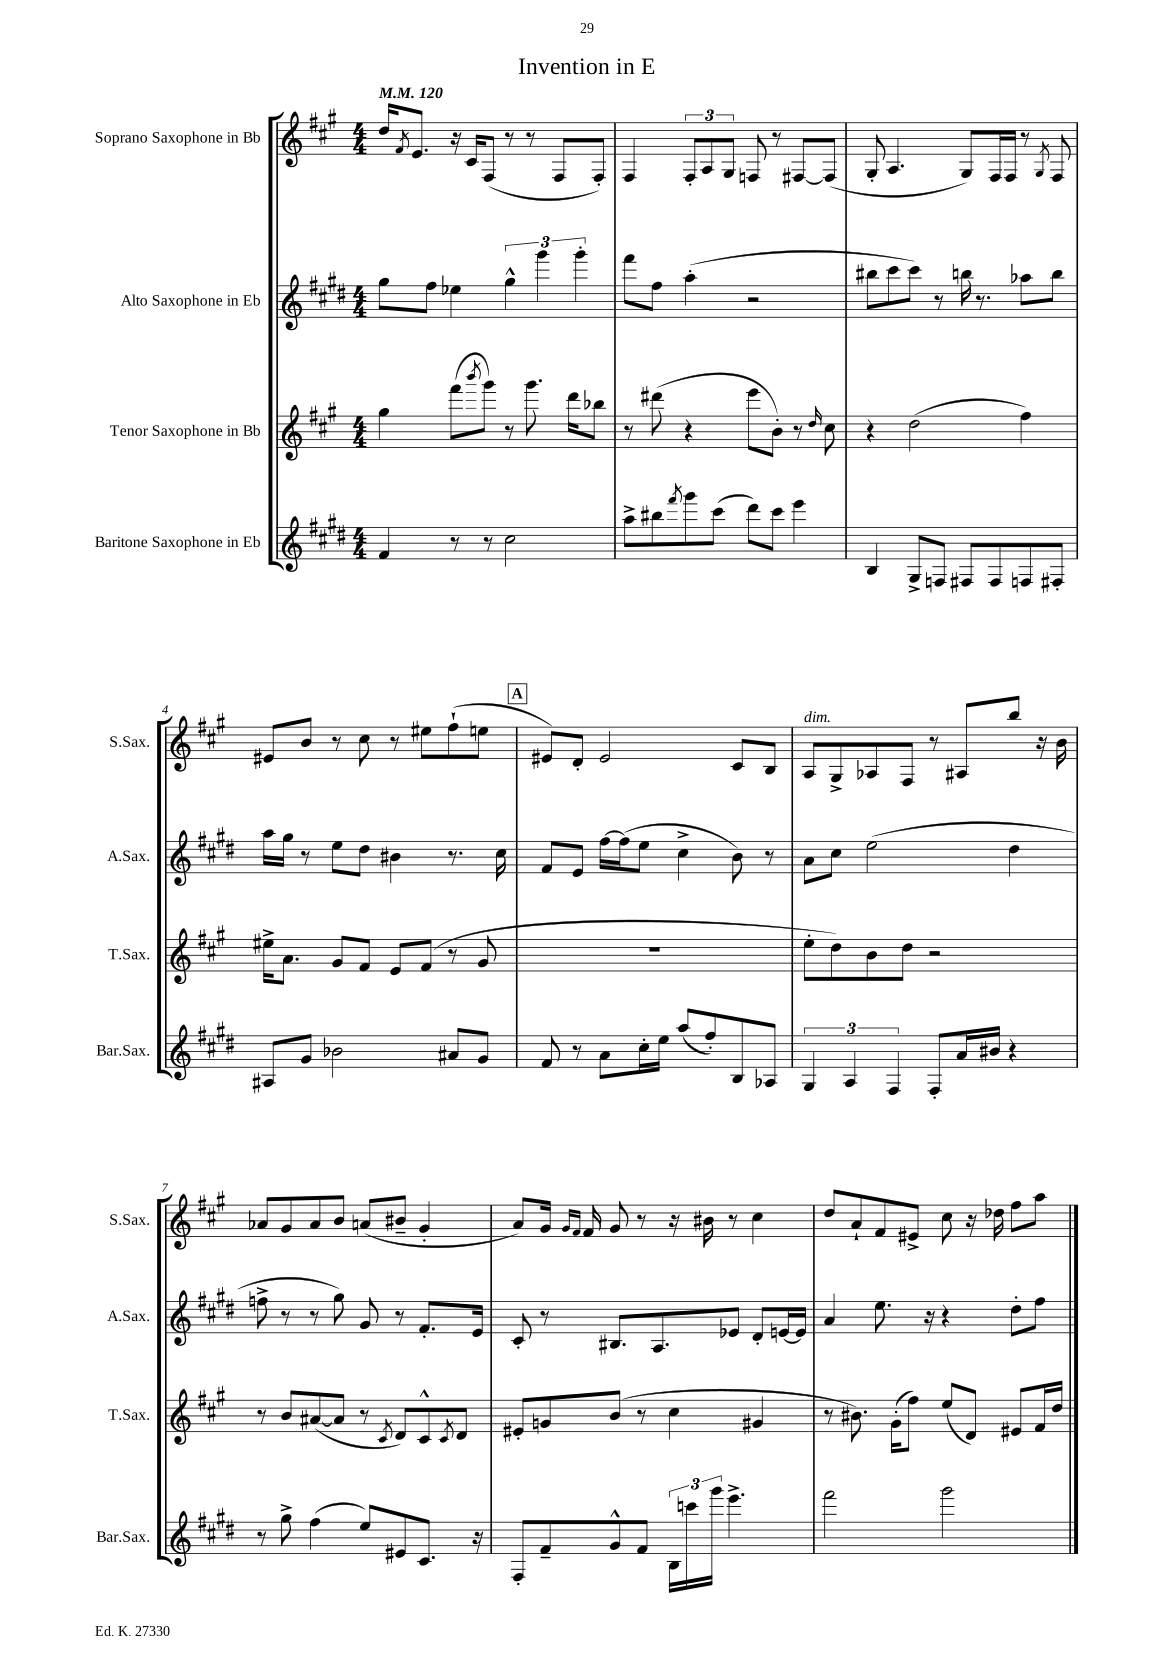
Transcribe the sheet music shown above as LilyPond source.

\header { title = "Invention in E" }
<<
\new StaffGroup <<
\new Staff = "s0" \with { instrumentName = "Soprano Saxophone in Bb" shortInstrumentName = "S.Sax." } {
    \clef treble \key a \major \numericTimeSignature \time 4/4 \tempo 4 = 120
    d''16 \acciaccatura { fis'8 } e'8. r16 cis'16 fis8( r8 r8 fis8 fis8-.) |
    fis4 \tuplet 3/2 { fis8-. a8 gis8 } f8 r8 fis8~ fis8( |
    gis8-. a4. gis8) fis16 fis16 r8 \acciaccatura { gis8 } fis8 |
    eis'8 b'8 r8 cis''8 r8 eis''8 fis''8-!( e''8 |
    \mark \markup { \box "A" } eis'8) d'8-. eis'2 cis'8 b8 |
    a8^\markup { \italic "dim." } gis8-> aes8 fis8 r8 ais8 b''8 r16 b'16 |
    aes'8 gis'8 aes'8 b'8 a'8( bis'8-- gis'4-. |
    a'8) gis'16 \grace { gis'16 fis'16 } fis'16 gis'8 r8 r16 bis'16 r8 cis''4 |
    d''8 a'8-! fis'8 eis'8-> cis''8 r16 des''16 fis''8 a''8 \bar "|." |
}
\new Staff = "s1" \with { instrumentName = "Alto Saxophone in Eb" shortInstrumentName = "A.Sax." } {
    \clef treble \key e \major \numericTimeSignature \time 4/4
    gis''8 fis''8 ees''4 \tuplet 3/2 { gis''4-^ gis'''4 gis'''4-. } |
    fis'''8 fis''8 a''4-.( r2 |
    bis''8 cis'''8 cis'''8) r8 b''16 r8. aes''8 b''8 |
    a''16 gis''16 r8 e''8 dis''8 bis'4 r8. cis''16 |
    \mark \markup { \box "A" } fis'8 e'8 fis''16~ fis''16( e''8 cis''4-> b'8) r8 |
    a'8 cis''8 e''2( dis''4 |
    f''8-> r8 r8 gis''8) gis'8 r8 fis'8.-. e'16 |
    cis'8-. r8 bis8. a8. ees'8 dis'8-. e'16~ e'16 |
    a'4 e''8. r16 r4 dis''8-. fis''8 \bar "|." |
}
\new Staff = "s2" \with { instrumentName = "Tenor Saxophone in Bb" shortInstrumentName = "T.Sax." } {
    \clef treble \key a \major \numericTimeSignature \time 4/4
    gis''4 fis'''8( \acciaccatura { b'''8 } gis'''8) r8 gis'''8. d'''16 bes''8 |
    r8 dis'''8( r4 e'''8 b'8-.) r8 \grace { d''16 } cis''8 |
    r4 d''2( fis''4) |
    eis''16-> a'8. gis'8 fis'8 e'8 fis'8( r8 gis'8 |
    \mark \markup { \box "A" } R1 |
    e''8-. d''8) b'8 d''8 r2 |
    r8 b'8 ais'8~( ais'8 r8 \acciaccatura { cis'8 } d'8) cis'8-^ \acciaccatura { cis'8 } d'8 |
    eis'8-. g'8 b'8( r8 cis''4 gis'4 |
    r8 bis'8.) gis'16-.( fis''8) e''8( d'8) eis'8 fis'16 d''16 \bar "|." |
}
\new Staff = "s3" \with { instrumentName = "Baritone Saxophone in Eb" shortInstrumentName = "Bar.Sax." } {
    \clef treble \key e \major \numericTimeSignature \time 4/4
    fis'4 r8 r8 cis''2 |
    a''8-> bis''8 \acciaccatura { fis'''8 } gis'''8 cis'''8( dis'''8) cis'''8 e'''4 |
    b4 gis8-> f8 fis8 fis8 f8 fis8-. |
    ais8 gis'8 bes'2 ais'8 gis'8 |
    \mark \markup { \box "A" } fis'8 r8 a'8 cis''16-. e''16 a''8( fis''8-.) b8 aes8 |
    \tuplet 3/2 { gis4 a4 fis4 } fis8-. a'16 bis'16 r4 |
    r8 gis''8-> fis''4( e''8) eis'8 cis'8. r16 |
    fis8-. fis'8-- gis'8-^ fis'8 \tuplet 3/2 { b16 c'''16 gis'''16 } e'''4.-> |
    fis'''2 gis'''2 \bar "|." |
}
>>
>>
